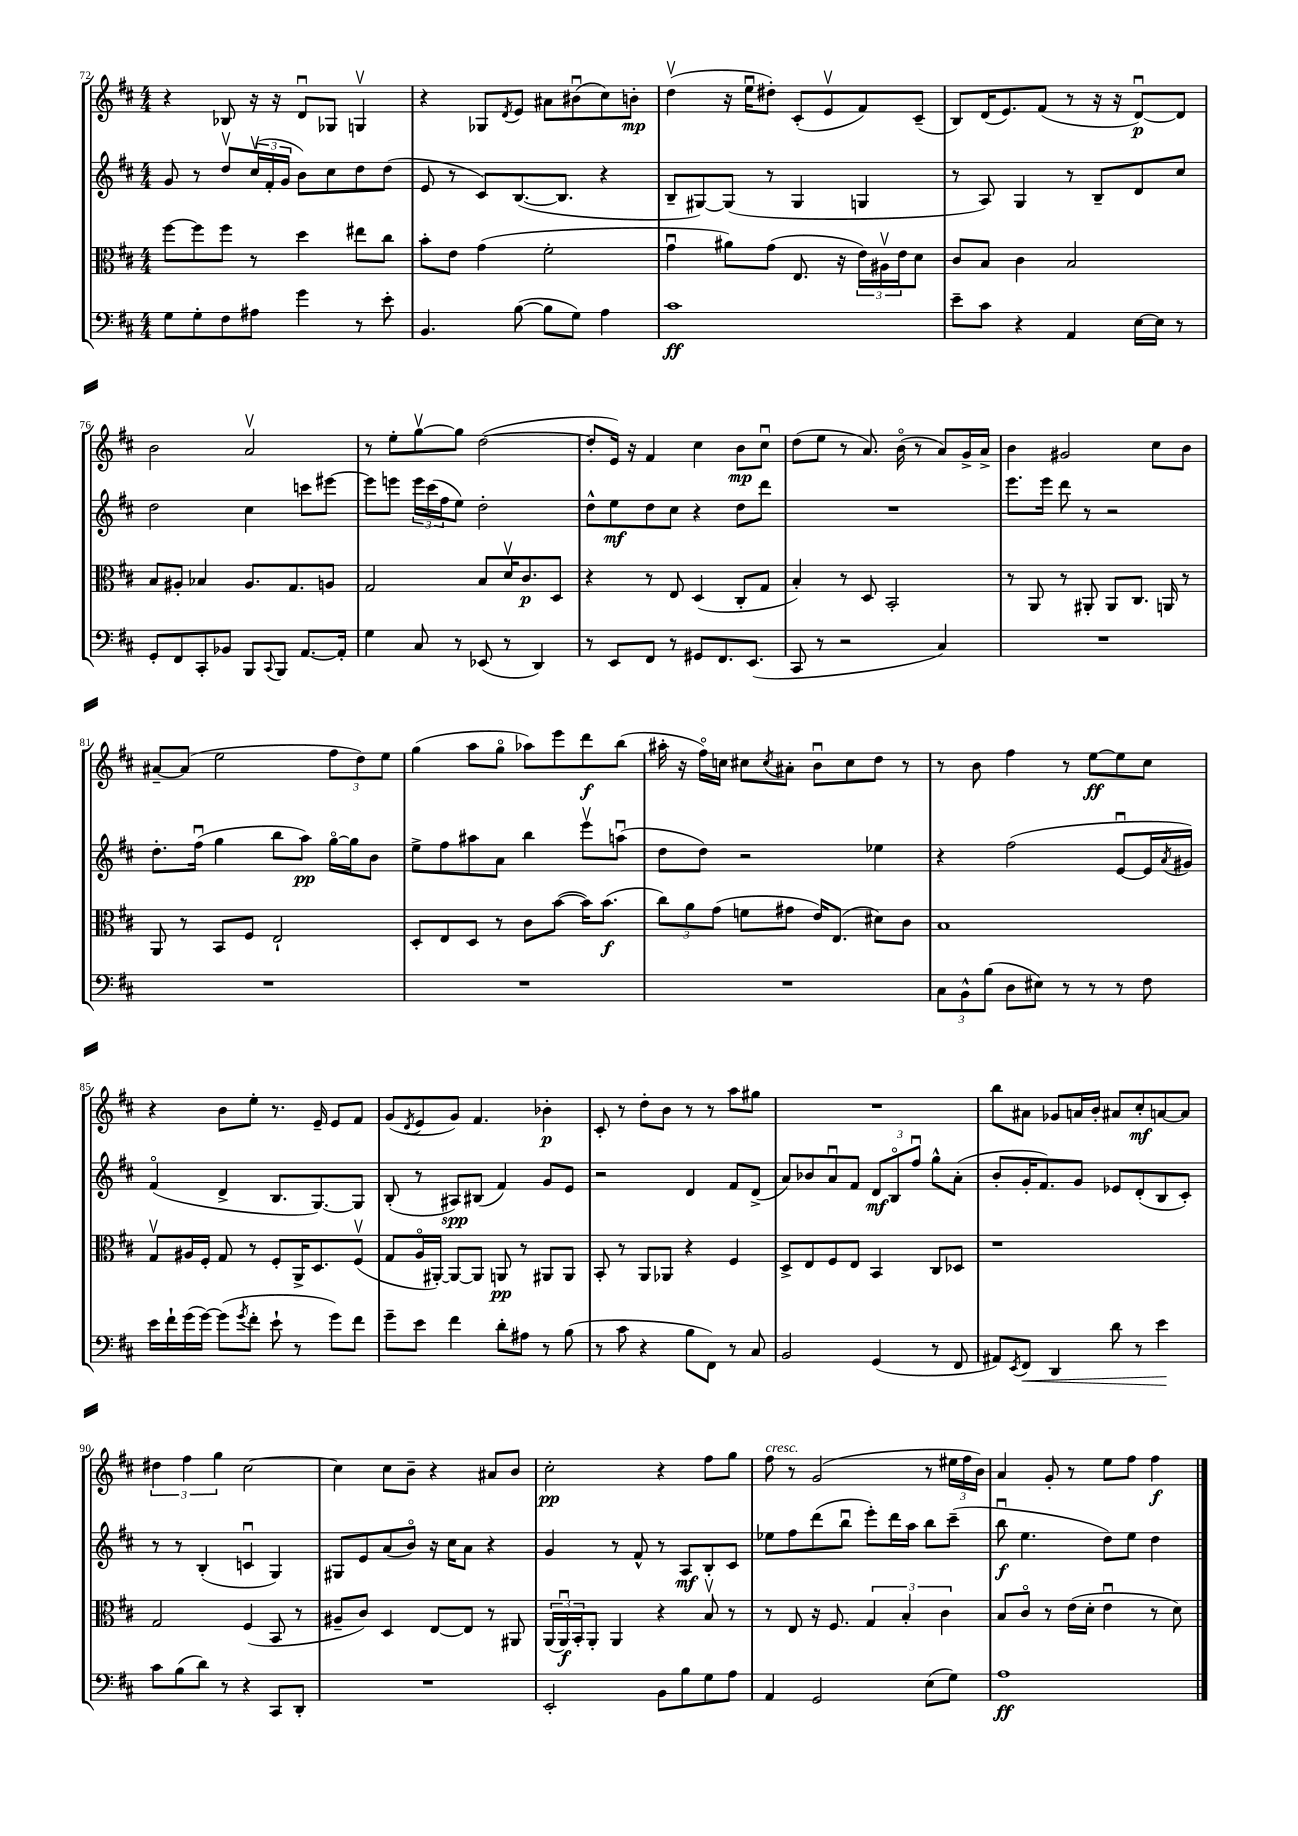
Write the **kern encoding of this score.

**kern	**kern	**kern	**kern
*staff4	*staff3	*staff2	*staff1
*clefF4	*clefC3	*clefG2	*clefG2
*k[f#c#]	*k[f#c#]	*k[f#c#]	*k[f#c#]
*M4/4	*M4/4	*M4/4	*M4/4
8G	[8ff#	8g	4r
8G'	8ff#]	8r	.
8F#	8ff#	8ddv	8B-
8A#	8r	(24cc#v	16r
.	.	24f#'	.
.	.	.	16r
.	.	24g	.
4g	4dd	8b)	8du
.	.	8cc#	8G-
8r	8ee#	8dd	4Gv
8e'	8cc#	(8dd	.
=	=	=	=
4.BB	8b'	8e	4r
.	8e	8r	.
.	(4g	8c#)	8G-
.	.	.	8qd
([8B	.	([8.B	8e
8B]	2f#'	.	8a#
.	.	8.B]	.
8G)	.	.	(8b#u
4A	.	4r	8cc#)
.	.	.	8b'
=	=	=	=
1c#	4gu	8B~	(4ddv
.	.	[8G#)	.
.	8a#)	(8G#]	16r
.	.	.	16eeu
.	(8g	8r	8dd#')
.	8.E	4G#	(8c#'
.	.	.	8ev
.	16r	.	.
.	24e)	4G	8f#)
.	24A#v	.	.
.	24e	.	.
.	8d	.	(8c#~
=	=	=	=
8e~	8c#	8r	8B)
8c#	8B	8A)	(16d
.	.	.	8.e)
4r	4c#	4G	.
.	.	.	(8f#
4AA	2B	8r	8r
.	.	8B~	16r
.	.	.	16r
[16E	.	8d	[8du)
16E]	.	.	.
8r	.	8cc#	8d]
=	=	=	=
8GG'	8B	2dd	2b
8FF#	8A#'	.	.
8CC#'	4B-	.	.
8BB-	.	.	.
8BBB	8.A#	4cc#	2av
8qqCC#	.	.	.
8BBB	.	.	.
.	8.G	.	.
[8.AA	.	8ccc	.
.	8A	[8eee#	.
16AA']	.	.	.
=	=	=	=
4G	2G	8eee#]	8r
.	.	8eee	8ee'
8C#	.	24eee	[8ggv
.	.	(24ccc#	.
.	.	24ff#	.
8r	.	8ee)	8gg]
(8EE-	8B	2dd'	([2dd
8r	16dv	.	.
.	8.c#	.	.
4DD)	.	.	.
.	8D	.	.
=	=	=	=
8r	4r	8dd^^	8dd']
8EE	.	8ee	16e)
.	.	.	16r
8FF#	8r	8dd	4f#
8r	8E	8cc#	.
8GG#	(4D	4r	4cc#
8.FF#	.	.	.
.	8C#'	8dd	8b
(8.EE	.	.	.
.	8G	8ddd	8cc#u
=	=	=	=
8CC#	4B')	1r	(8dd
8r	.	.	8ee
2r	8r	.	8r
.	8D	.	8.a)
.	2BB'	.	.
.	.	.	(16bo
.	.	.	8r
4C#)	.	.	8a)
.	.	.	16g^
.	.	.	16a^
=	=	=	=
1r	8r	8.eee	4b
.	8AA	.	.
.	.	16eee	.
.	8r	8ddd	2g#
.	8AA#'	8r	.
.	8AA#	2r	.
.	8.C#	.	.
.	.	.	8cc#
.	16AA	.	.
.	8r	.	8b
=	=	=	=
1r	8AA	8.dd'	[8a#~
.	8r	.	(8a#]
.	.	(16ff#u	.
.	8BB	4gg	2ee
.	8F#	.	.
.	2E`	8bb	.
.	.	8aa)	.
.	.	[16ggo	12ff#
.	.	16gg]	.
.	.	.	12dd)
.	.	8b	.
.	.	.	12ee
=	=	=	=
1r	8D'	8ee^	(4gg
.	8E	8ff#	.
.	8D	8aa#	8aa
.	8r	8a	8ggo
.	8c#	4bb	8aa-)
.	([8b	.	8eee
.	16b])	8eeev	8ddd
.	(8.b	.	.
.	.	(8aau	(8bb
=	=	=	=
1r	12cc#)	8dd	16aa#'
.	.	.	16r
.	12a	.	.
.	.	8dd)	16ff#o)
.	(12g	.	.
.	.	.	16cc
.	8f	2r	8cc#
.	.	.	8qcc#
.	8g#	.	8a#'
.	16e)	.	8bu
.	(8.E	.	.
.	.	.	8cc#
.	8d#)	4ee-	8dd
.	8c#	.	8r
=	=	=	=
12C#	1B	4r	8r
12BB^^	.	.	.
.	.	.	8b
(12B	.	.	.
8D	.	(2ff#	4ff#
8E#)	.	.	.
8r	.	.	8r
8r	.	.	[8ee
8r	.	[8eu	8ee]
8F#	.	16e]	8cc#
.	.	8qa	.
.	.	16g#)	.
=	=	=	=
16e	8Gv	(4f#o	4r
16f#`	.	.	.
(16g	16A#	.	.
[16g)	16F#'	.	.
(8g]	8G	4d^	8b
8qg	.	.	.
8f#'	8r	.	8ee'
8e`	8F#'	8.B	8.r
8r	16AA^	.	.
.	8.D	[8.G)	16e~
8g)	.	.	8e
8f#	(8F#v	8G]	8f#
=	=	=	=
8g~	8G	(8B'	(8g
.	.	.	8qd
8e	16Ao	8r	8e
.	[16AA#')	.	.
4f#	8AA#_	8A#)	8g)
.	8AA#]	(8B#	4.f#
8d'	8AA	4f#)	.
8A#	8r	.	.
8r	8AA#	8g	4b-'
(8B	8AA#	8e	.
=	=	=	=
8r	8BB'	2r	8c#'
8c#	8r	.	8r
4r	8AA	.	8dd'
.	8AA-	.	8b
8B	4r	4d	8r
8FF#)	.	.	8r
8r	4F#	8f#	8aa
8C#	.	(8d^	8gg#
=	=	=	=
2BB	8D^	8a)	1r
.	8E	8b-	.
.	8F#	8au	.
.	8E	8f#	.
(4GG	4BB	12d	.
.	.	12Bo	.
.	.	12ff#u	.
8r	8C#	8gg^^	.
8FF#	8D-	(8a'	.
=	=	=	=
8AA#)	1r	8b'	8bb
8qEE	.	.	.
8FF#	.	16g'	8a#
.	.	8.f#)	.
4DD	.	.	8g-
.	.	8g	16a
.	.	.	16b'
8d	.	8e-	8a#
8r	.	(8d'	8cc#'
4e	.	8B	[8a
.	.	8c#')	8a]
=	=	=	=
8c#	2G	8r	6dd#
(8B	.	8r	.
.	.	.	6ff#
8d)	.	(4B'	.
.	.	.	6gg
8r	.	.	.
4r	(4F#	4cu	[2cc#
8CC#	8BB	4G)	.
8DD'	8r	.	.
=	=	=	=
1r	8A#~	8G#	4cc#]
.	8c#)	8e	.
.	4D	(8a	8cc#
.	.	8bo)	8b~
.	[8E	16r	4r
.	.	16cc#	.
.	8E]	8a	.
.	8r	4r	8a#
.	8AA#	.	8b
=	=	=	=
2EE'	(24AA	4g	2cc#'
.	24AAu)	.	.
.	24BB'	.	.
.	8AA'	.	.
.	4AA	8r	.
.	.	8f#^^	.
8BB	4r	8r	4r
8B	.	8A	.
8G	8Bv	8B'	8ff#
8A	8r	8c#	8gg
=	=	=	=
4AA	8r	8ee-	8ff#
.	8E	8ff#	8r
2GG	16r	(8ddd	(2g
.	8.F#	.	.
.	.	8bbu	.
.	6G	8eee')	.
.	.	16ddd	.
.	6B'	.	.
.	.	16aa	.
(8E	.	8bb	8r
.	6c#	.	.
8G)	.	(8ccc#~	24ee#
.	.	.	24ff#
.	.	.	24b)
=	=	=	=
1A	8B	8bbu	4a
.	8c#o	4.ee	.
.	8r	.	8g'
.	(16e	.	8r
.	16d'	.	.
.	4eu	8dd)	8ee
.	.	8ee	8ff#
.	8r	4dd	4ff#
.	8d)	.	.
==	==	==	==
*-	*-	*-	*-
